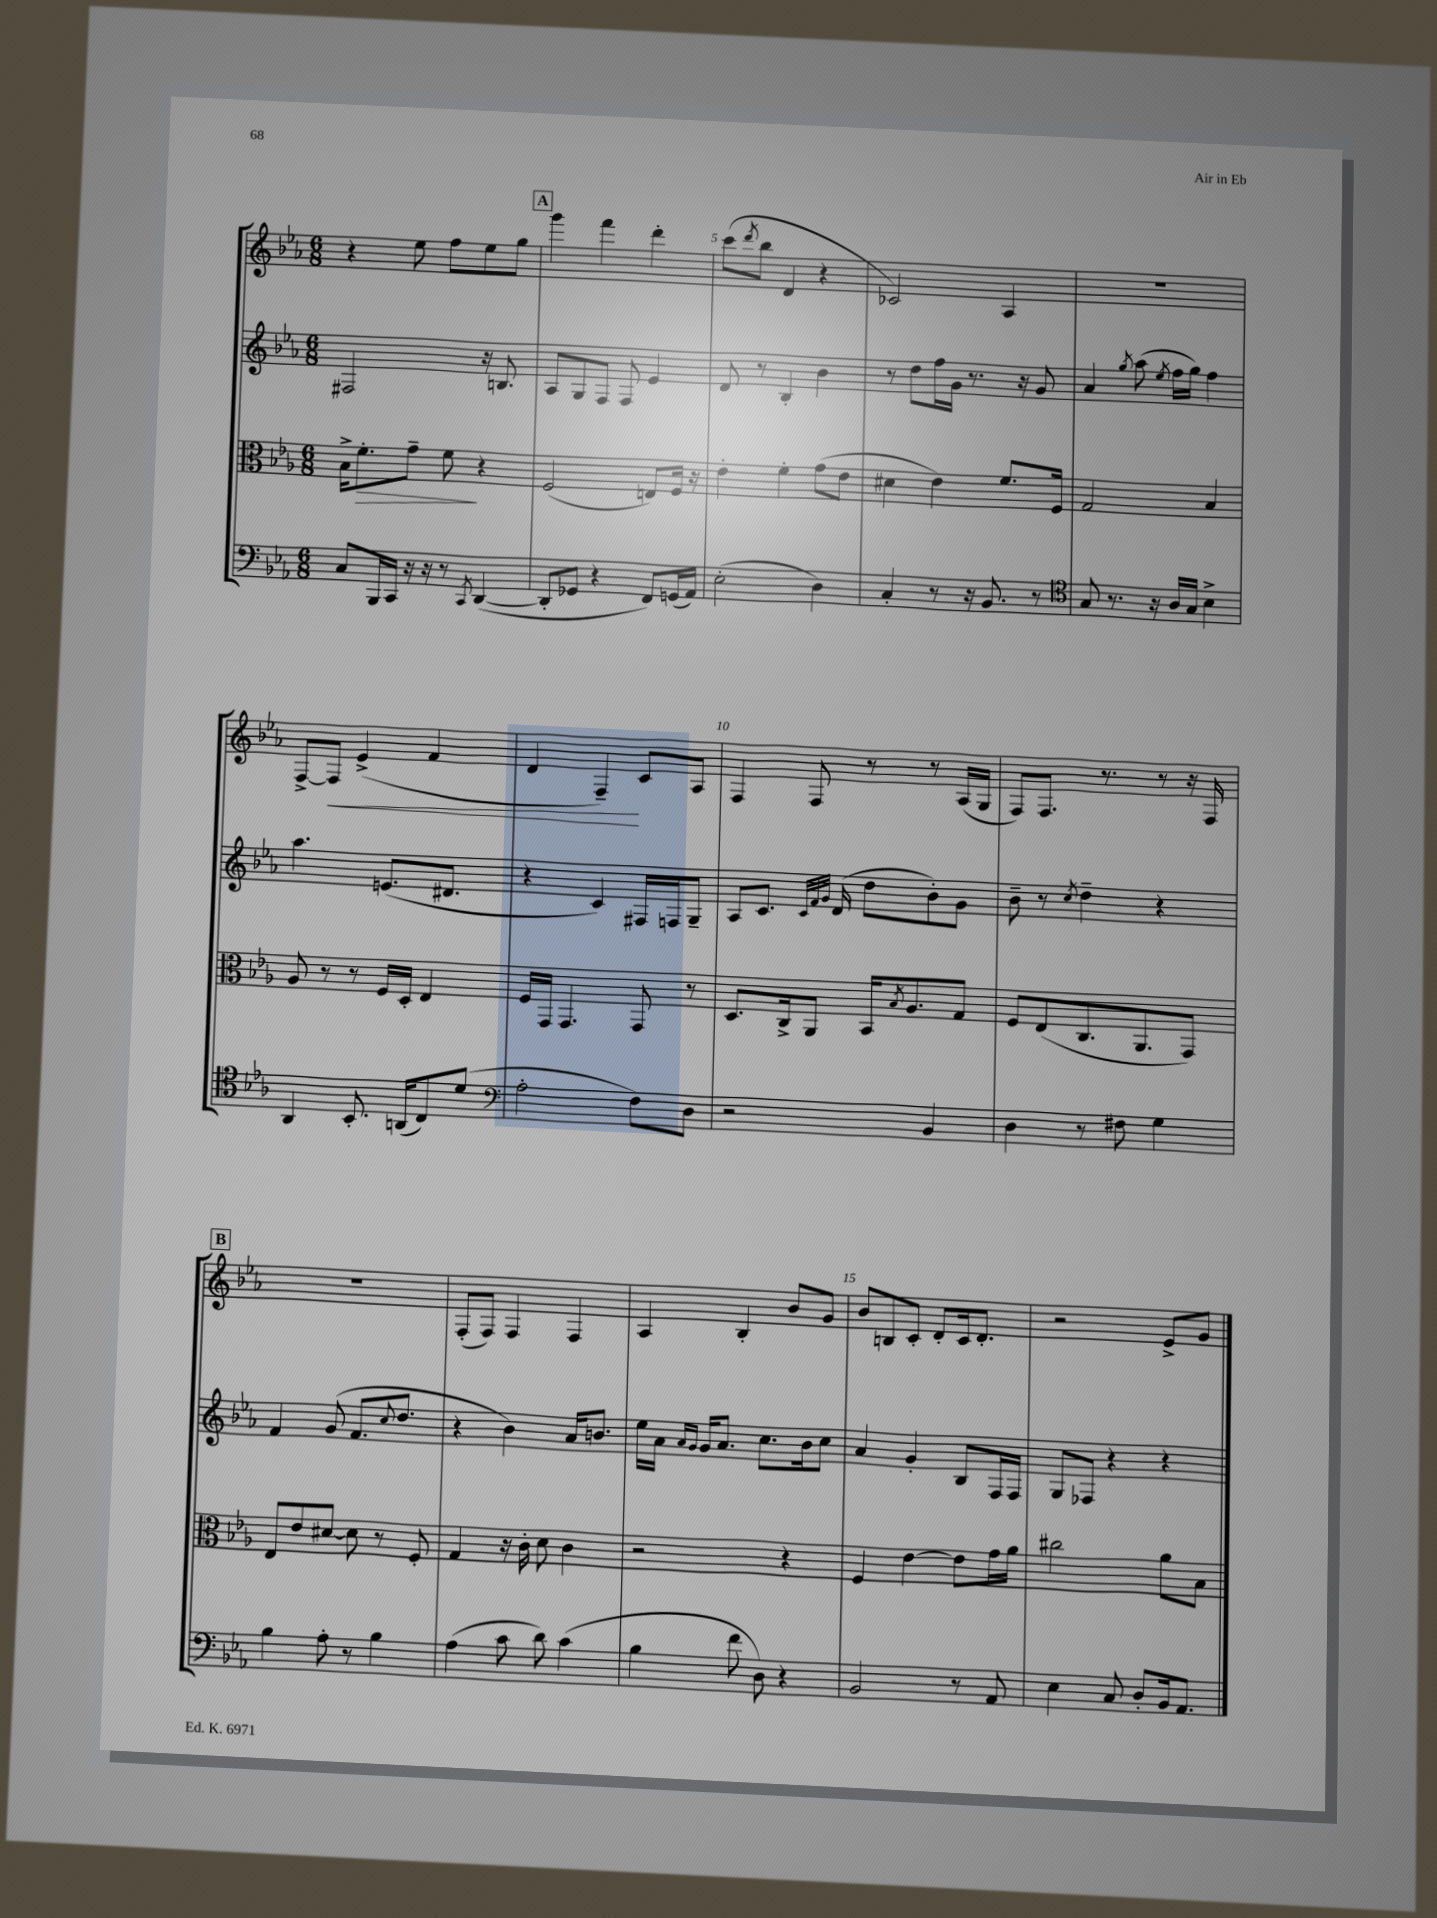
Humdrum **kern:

**kern	**kern	**dynam	**kern	**kern	**dynam
*part4	*part3	*part3	*part2	*part1	*part1
*staff4	*staff3	*staff3	*staff2	*staff1	*staff1
*clefF4	*clefC3	*	*clefG2	*clefG2	*
*k[b-e-a-]	*k[b-e-a-]	*	*k[b-e-a-]	*k[b-e-a-]	*
*M6/8	*M6/8	*	*M6/8	*M6/8	*
=3	=3	=3	=3	=3	=3
8C/L	16B-^\KL	.	2F#X/	4r	.
!	!	!LO:HP:b	!	!	!
.	8.f'\	>	.	.	.
16BBB-/L	.	.	.	.	.
16CC/JJ	.	.	.	.	.
16r	8g~\J	.	.	8ee-\	.
16r	.	.	.	.	.
8r	8f\	.	.	8ff\L	.
8qCC/	.	.	.	.	.
([4DD/	4r	]	16r	8ee-\	.
.	.	.	8.Bn/	.	.
.	.	.	.	8gg\J	.
!!LO:REH:place=s1:t=A
=4	=4	=4	=4	=4	=4
8DD'/L]	(2F/	.	8A-/L	4ggg\	.
8GG-X/J	.	.	8G/	.	.
4r	.	.	8F/J	4fff\	.
.	.	.	8F/	.	.
8FF/L)	8En/L)	.	4e-/	4ddd'\	.
(16GGn/L	16F/Jk	.	.	.	.
16AA-/JJ)	16r	.	.	.	.
=5	=5	=5	=5	=5	=5
(2E-'\	4e-'\	.	8d/	(8ccc\L	.
.	.	.	.	8qddd/	.
.	.	.	8r	8bb-\J	.
.	4f'\	.	4B-'/	4d/	.
4D\)	(8g\L	.	4b-\	4r	.
.	8e-\J	.	.	.	.
=6	=6	=6	=6	=6	=6
4C'/	4d#X\	.	8r	2c-X/)	.
.	.	.	8dd\L	.	.
8r	4e-\)	.	16ff\L	.	.
.	.	.	16g\JJ	.	.
16r	.	.	8.r	.	.
8.BB-/	.	.	.	.	.
.	8.f/L	.	.	4A-/	.
.	.	.	16r	.	.
8r	.	.	8g/	.	.
.	16F/Jk	.	.	.	.
=7	=7	=7	=7	=7	=7
*clefC4	*	*	*	*	*
8G/	2G/	.	4a-/	2.r	.
8.r	.	.	.	.	.
.	.	.	8qgg/	.	.
.	.	.	(8aa-\	.	.
16r	.	.	.	.	.
.	.	.	8qee-/	.	.
16A-/LL	.	.	16ff\LL	.	.
16G/JJ	.	.	16gg\JJ)	.	.
4B-^\	4B-/	.	4ff\	.	.
!!LO:LB:g=z
=8	=8	=8	=8	=8	=8
4AA-/	8A-/	.	4.aa-\	[8F^/L	.
!	!	!	!	!	!LO:HP:b
.	8r	.	.	8F/J]	<
8.BB-'/	8r	.	.	(4e-^/	.
.	16F/LL	.	(8.en/L	.	.
(16AAn/KL	16D'/JJ	.	.	.	.
8C/)	4E-/	.	.	4f/	.
.	.	.	8.d#X/J	.	.
(8d/J	.	.	.	.	.
=9	=9	=9	=9	=9	=9
*clefF4	*	*	*	*	*
2A-'\	16F/LL	.	4r	4d/	.
.	16GG/JJ	.	.	.	.
.	4.GG/	.	.	.	.
.	.	.	4c/)	4F~/)	.
8F\L)	8GG/	.	16F#X/LL	8c/L	[
.	.	.	16Fn/J	.	.
8D\J	8r	.	8G~/J	8A-/J	.
=10	=10	=10	=10	=10	=10
2r	8.D/L	.	8A-/L	4F/	.
.	.	.	8.c/J	.	.
.	16C^/k	.	.	.	.
.	8AA-/J	.	.	8F/	.
.	.	.	32qqc/LLL	.	.
.	.	.	32qqf/	.	.
.	.	.	32qqg/JJJ	.	.
.	.	.	(16d/	.	.
.	16BB-/KL	.	8dd\L	8r	.
.	8qB-/	.	.	.	.
.	8.A-/	.	.	.	.
4BB-/	.	.	8b-'\)	8r	.
.	8G/J	.	8g\J	(16A-/LL	.
.	.	.	.	16G/JJ	.
=11	=11	=11	=11	=11	=11
4D\	8F/L	.	8b-~\	8F/L)	.
.	(8E-/	.	8r	8.F/J	.
.	.	.	8qcc/	.	.
8r	8.C/	.	4dd~\	.	.
.	.	.	.	8.r	.
8F#X\	.	.	.	.	.
.	8.AA-/	.	.	.	.
4G\	.	.	4r	8r	.
.	8GG/J)	.	.	16r	.
.	.	.	.	16F/	.
!!LO:LB:g=z
!!LO:REH:place=s1:t=B
=12	=12	=12	=12	=12	=12
4B-\	8E-/L	.	4f/	2.r	.
.	8e-/	.	.	.	.
8A-'\	[8d#X/J	.	(8g/	.	.
8r	8d#\]	.	8.f/L	.	.
4B-\	8r	.	.	.	.
.	.	.	8qqcc/	.	.
.	.	.	8.dd/J	.	.
.	8F'/	.	.	.	.
=13	=13	=13	=13	=13	=13
(4A-\	4G/	.	4r	(8F'/L	.
.	.	.	.	8F/J)	.
8c\	16r	.	4b-\)	4F/	.
.	16c'\	.	.	.	.
8d\)	8d\	.	.	.	.
(4c\	4c\	.	16a-/KL	4F/	.
.	.	.	8.bn/J	.	.
=14	=14	=14	=14	=14	=14
4B-\	2r	.	16ee-\LL	4A-/	.
.	.	.	16a-\JJ	.	.
.	.	.	16qqa-/LL	.	.
.	.	.	16qqg/JJ	.	.
.	.	.	16g/KL	.	.
.	.	.	8.a-/J	.	.
8f\	.	.	.	4B-'/	.
8D\)	.	.	8.cc\L	.	.
4r	4r	.	.	8b-/L	.
.	.	.	16b-\k	.	.
.	.	.	8cc\J	8g/J	.
=15	=15	=15	=15	=15	=15
2BB-/	4F/	.	4a-/	8b-/L	.
.	.	.	.	8Bn/	.
.	[4e-\	.	4g'/	8c'/J	.
.	.	.	.	8d'/L	.
8r	8e-\L]	.	8B-/L	16c/k	.
.	.	.	.	8.d'/J	.
8AA-/	16g\L	.	16F/L	.	.
.	16a-\JJ	.	16F/JJ	.	.
=16	=16	=16	=16	=16	=16
4E-\	2cc#X\	.	8G/L	2r	.
.	.	.	8F-X/J	.	.
8C/	.	.	4r	.	.
8D'/L	.	.	.	.	.
16BB-/k	8a-\L	.	4r	8e-^/L	.
8.AA-/J	.	.	.	.	.
.	8B-\J	.	.	8g/J	.
==	==	==	==	==	==
*-	*-	*-	*-	*-	*-
